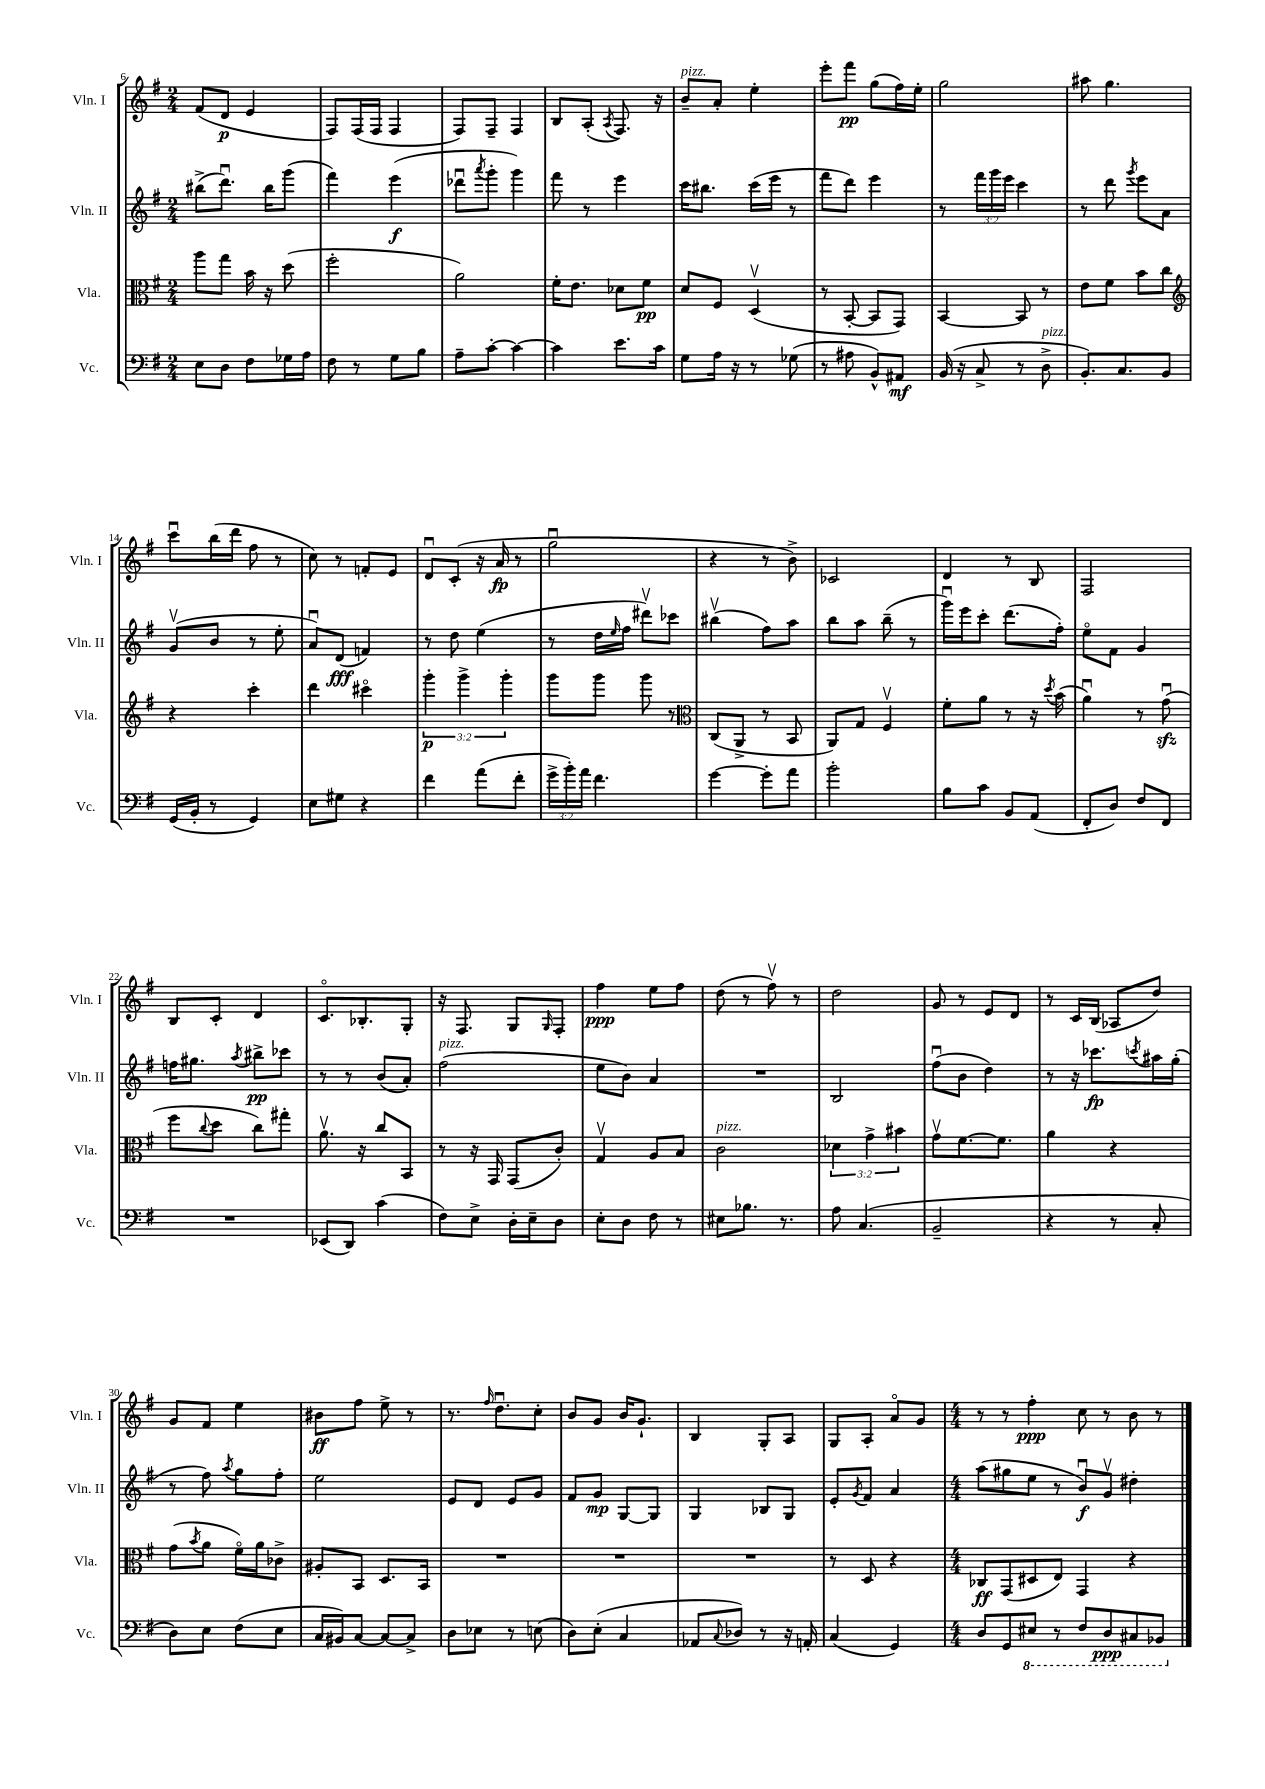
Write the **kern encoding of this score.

**kern	**kern	**kern	**kern
*staff4	*staff3	*staff2	*staff1
*clefF4	*clefC3	*clefG2	*clefG2
*k[f#]	*k[f#]	*k[f#]	*k[f#]
*M2/4	*M2/4	*M2/4	*M2/4
8E	8aa	(8bb#^	(8f#
8D	8gg	8.dddu)	8d
8F#	16b	.	4e
.	16r	16bb#	.
16G-	(8dd	(8ggg	.
16A	.	.	.
=	=	=	=
8F#	2ff#'	4fff#)	8F#)
8r	.	.	(16F#
.	.	.	16F#
8G	.	(4eee	4F#
8B	.	.	.
=	=	=	=
8A~	2a)	8ddd-u	8F#)
.	.	8qaaa	.
[8c'	.	8ggg'	8F#~
4c_	.	4ggg)	4F#
=	=	=	=
4c]	16f#'	8fff#	8B
.	8.e	.	.
.	.	8r	(8A'
.	.	.	8qA
8.e	8d-	4eee	8.F#)
.	8f#	.	.
16c	.	.	16r
=	=	=	=
8G	8d	16ccc	8b~
.	.	8.bb#	.
16A	8F#	.	8a'
16r	.	.	.
8r	(4Dv	(16ccc	4ee'
.	.	16eee	.
(8G-	.	8r	.
=	=	=	=
8r	8r	8fff#	8eee'
8A#	[8BB'	8ddd)	8fff#
8BB^^)	8BB]	4eee	(8gg
8AA#	8GG)	.	16ff#)
.	.	.	16ee'
=	=	=	=
(16BB	[4BB	8r	2gg
16r	.	.	.
8C^	.	24fff#	.
.	.	24ggg	.
.	.	24eee	.
8r	8BB]	4ccc	.
8D^	8r	.	.
=	=	=	=
8.BB')	8e	8r	8aa#
.	8f#	8ddd	4.gg
8.C	.	.	.
.	.	8qggg	.
.	8b	8eee	.
8BB	8cc	8a	.
=	=	=	=
*	*clefG2	*	*
(16GG	4r	(8gv	8cccu
16BB'	.	.	.
8r	.	8b	(16bb
.	.	.	16ddd
4GG)	4ccc'	8r	8ff#
.	.	8ee'	8r
=	=	=	=
8E	4ddd	8au)	8cc)
8G#	.	(8d	8r
4r	4ccc#o	4f)	8f'
.	.	.	8e
=	=	=	=
4f#	6ggg'	8r	8du
.	.	8dd	(8c'
.	6ggg^	.	.
(8a	.	(4ee	16r
.	.	.	16a
.	6ggg'	.	.
8f#'	.	.	8r
=	=	=	=
24g^	8ggg	8r	2ggu
24b')	.	.	.
24a	.	.	.
4.f#	8ggg	16dd	.
.	.	16qqee	.
.	.	16ff#	.
.	8ggg	8ddd#v)	.
.	8r	8ccc-	.
=	=	=	=
*	*clefC3	*	*
[4g	(8C	(4bb#v	4r
.	8AA^	.	.
8g']	8r	8ff#)	8r
8a	8BB	8aa	8b^)
=	=	=	=
2b'	8AA)	8bb	2c-
.	8G	8aa	.
.	4F#v	(8bb~	.
.	.	8r	.
=	=	=	=
8B	8f#'	16gggu)	4d
.	.	16eee	.
8c	8a	8ccc'	.
8BB	8r	(8.ddd	8r
(8AA	16r	.	8B
.	8qdd	.	.
.	(16b	16ff#')	.
=	=	=	=
8FF#'	4au)	8eeo	2F#
8D)	.	8f#	.
8F#	8r	4g	.
8FF#	(8gu	.	.
=	=	=	=
2r	8ff#	16ff	8B
.	.	8.gg#	.
.	8qqcc	.	.
.	8dd	.	8c'
.	.	8qaa	.
.	8cc)	8bb#^	4d
.	8gg#'	8ccc-	.
=	=	=	=
(8EE-	8.av	8r	8.co
8DD)	.	8r	.
.	16r	.	8.B-'
(4c	8cc	(8b	.
.	8BB	8a')	8G'
=	=	=	=
8F#)	8r	(2ff#	16r
.	.	.	8.F#
8E^	16r	.	.
.	16GG	.	.
16D'	(8GG	.	8G
16E~	.	.	.
.	.	.	16qqG
8D	8c')	.	8F#'
=	=	=	=
8E'	4Gv	8ee	4ff#
8D	.	8b)	.
8F#	8A	4a	8ee
8r	8B	.	8ff#
=	=	=	=
8E#	2c	2r	(8dd
8.B-	.	.	8r
.	.	.	8ff#v)
8.r	.	.	.
.	.	.	8r
=	=	=	=
8A	6d-	2B	2dd
(4.C	.	.	.
.	6g^	.	.
.	6b#	.	.
=	=	=	=
2BB~	8gv	(8ff#u	8g
.	[8.f#	8b	8r
.	.	4dd)	8e
.	8.f#]	.	.
.	.	.	8d
=	=	=	=
4r	4a	8r	8r
.	.	16r	16c
.	.	8.ccc-	(16B
8r	4r	.	8A-
.	.	8qccc	.
8C'	.	16aa#	8dd)
.	.	(16gg'	.
=	=	=	=
8D)	(8g	8r	8g
.	8qb	.	.
8E	8a	8ff#)	8f#
.	.	8qaa	.
(8F#	16f#o)	8gg	4ee
.	16a	.	.
8E	8c-^	8ff#'	.
=	=	=	=
16C	8A#'	2ee	8b#
16BB#)	.	.	.
[8C	8BB	.	8ff#
8C_	8.D	.	8ee^
8C^]	.	.	8r
.	16BB	.	.
=	=	=	=
8D	2r	8e	8.r
8E-	.	8d	.
.	.	.	16qqff#
.	.	.	8.ddu
8r	.	8e	.
(8E	.	8g	8cc'
=	=	=	=
8D)	2r	8f#	8b
(8E'	.	8g	8g
4C	.	[8G	16b
.	.	.	8.g`
.	.	8G]	.
=	=	=	=
8AA-	2r	4G	4B
8qqC	.	.	.
8D-)	.	.	.
8r	.	8B-	8G'
16r	.	8G	8A
16AA'	.	.	.
=	=	=	=
(4C	8r	8e'	8G
.	.	8qg	.
.	8D	8f#	8A'
4GG)	4r	4a	8ao
.	.	.	8g
=	=	=	=
*M4/4	*M4/4	*M4/4	*M4/4
8D	8C-	(8aa	8r
8GG	(8GG	8gg#	8r
8EE#	8D#	8ee	4ff#'
8r	8E)	8r	.
8FF#	4GG	8bu)	8cc
8DD	.	8gv	8r
8CC#	4r	4dd#'	8b
8BBB-	.	.	8r
==	==	==	==
*-	*-	*-	*-
